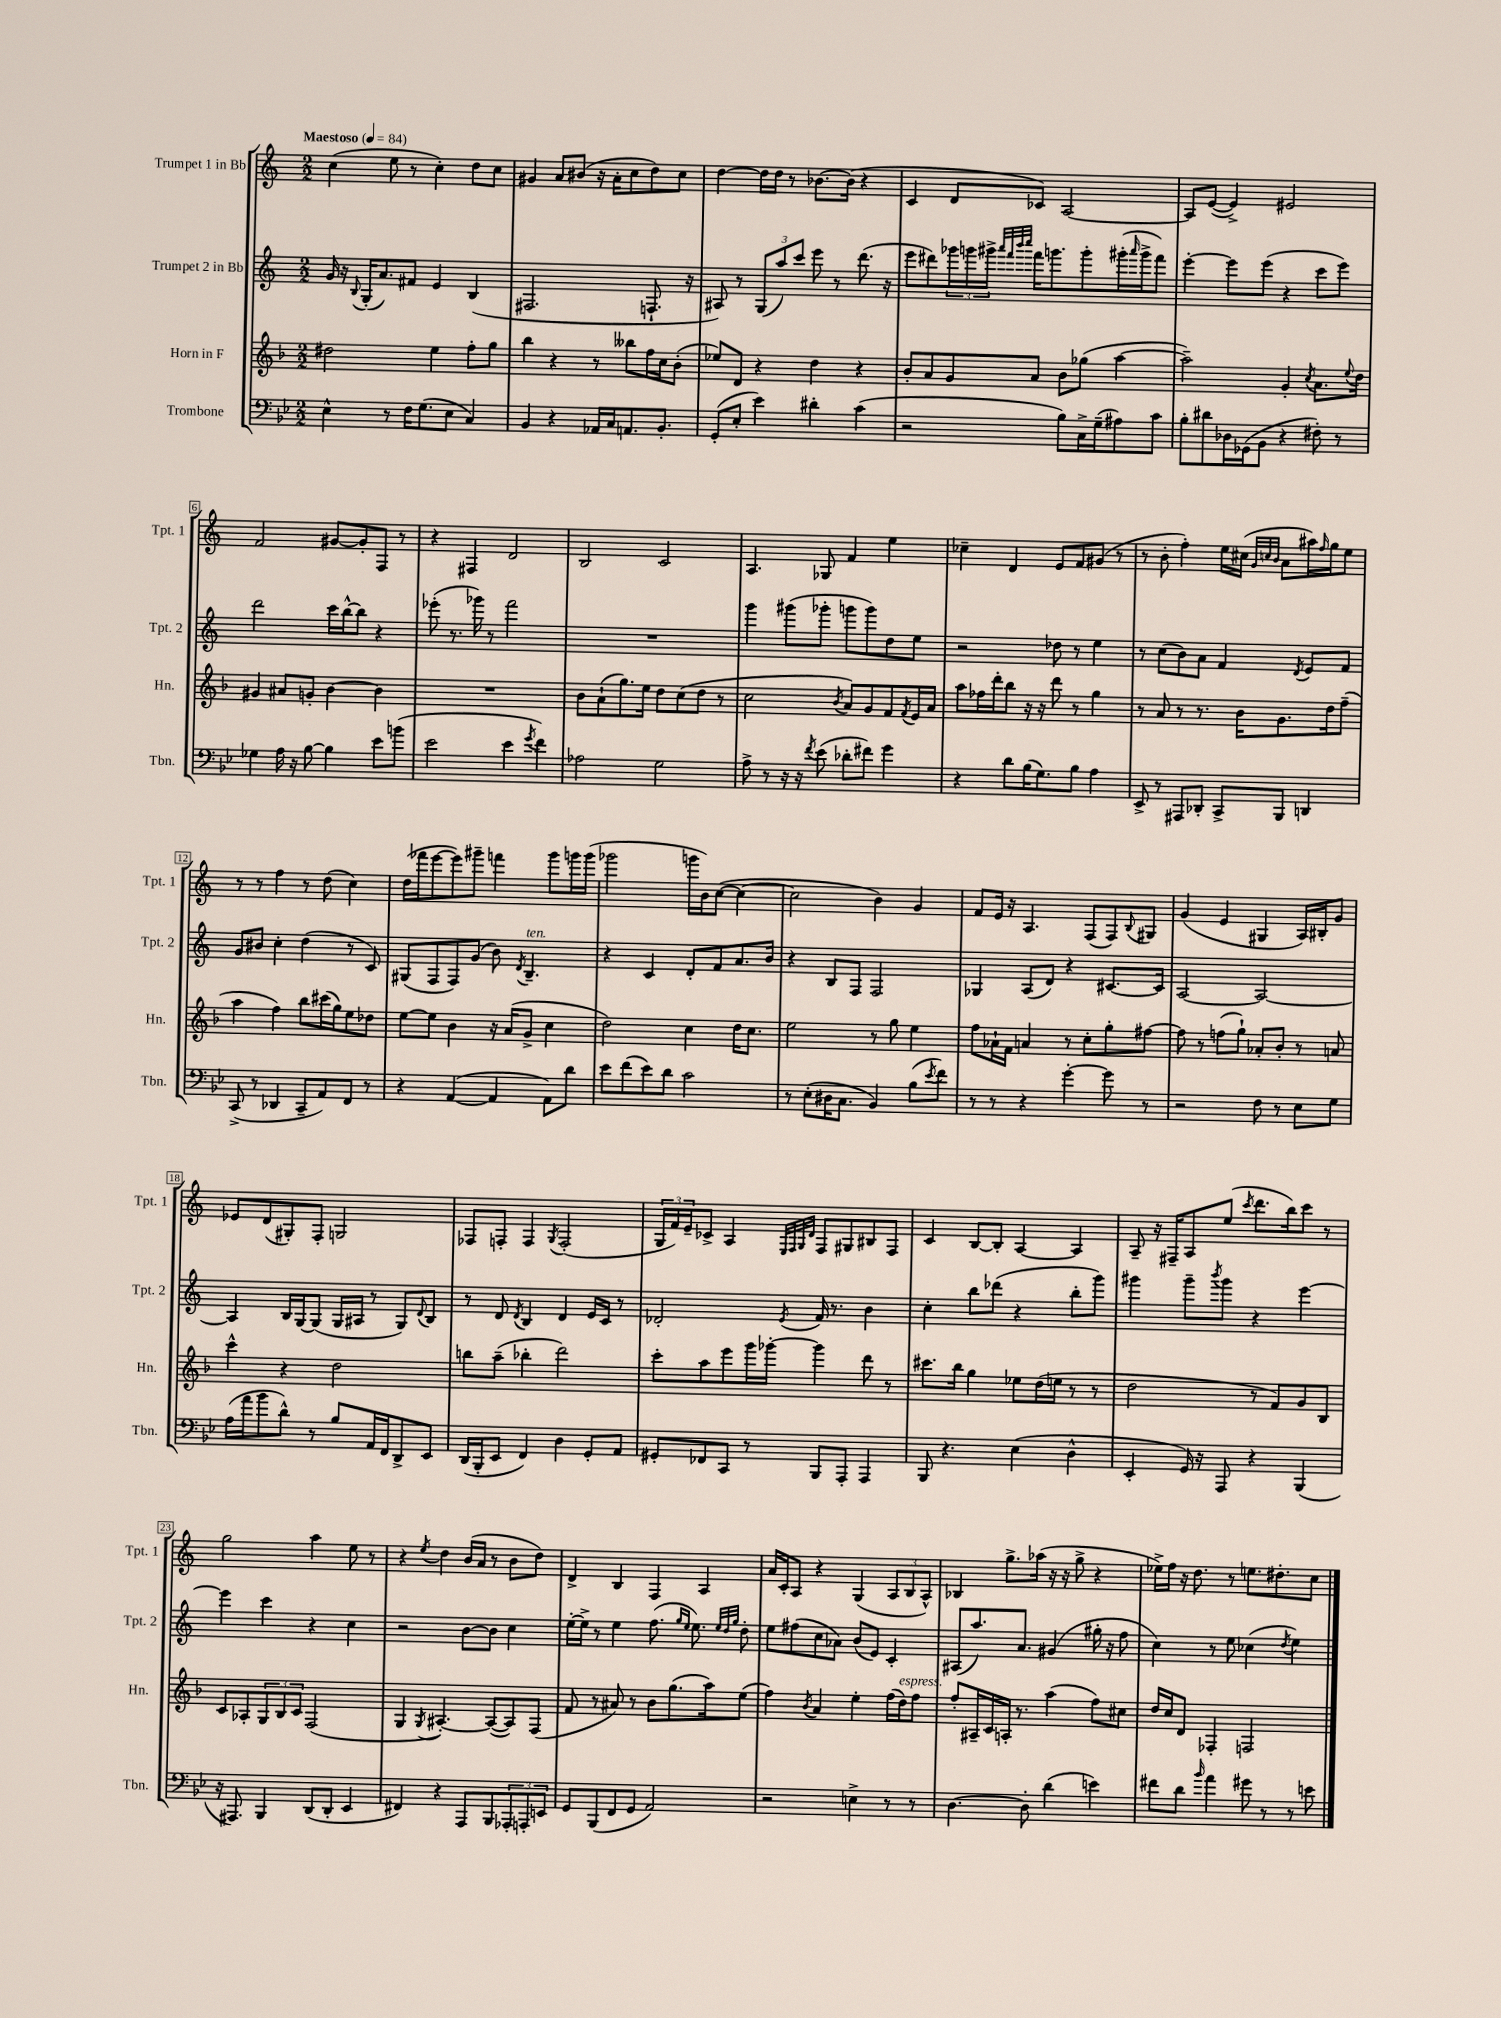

**kern	**kern	**kern	**kern
*part4	*part3	*part2	*part1
*staff4	*staff3	*staff2	*staff1
*I"Trombone	*I"Horn in F	*I"Trumpet 2 in Bb	*I"Trumpet 1 in Bb
*I'Tbn.	*I'Hn.	*I'Tpt. 2	*I'Tpt. 1
*clefF4	*clefG2	*clefG2	*clefG2
*k[b-e-]	*k[b-]	*k[]	*k[]
*M2/2	*M2/2	*M2/2	*M2/2
*MM84	*MM84	*MM84	*MM84
=1	=1	=1	=1
!	!	!	!LO:TX:a:B:t=Maestoso
4E-^^\	2dd#X\	16g/	(4cc\
.	.	16r	.
.	.	8qqB/	.
.	.	(16G'/KL	.
.	.	8.a/)	.
8r	.	.	8ee\
16F\KL	.	8f#X/J	8r
(8.G\	.	.	.
.	4ee\	4e/	4cc'\)
8E-\J	.	.	.
4C/)	8ff'\L	(4B/	8dd\L
.	8gg\J	.	8cc\J
=2	=2	=2	=2
4BB-/	4bb-\	2.F#X/	4g#X/
4r	4r	.	8a/L
.	.	.	(8b#X/J
16AA-X/LL	8r	.	16r
16C/J	.	.	16a'\KL
8.AAn/	8bb--X\L	.	8cc\
.	16ff\L	8.Fn`/	8dd\)
8.BB-'/J	16cc\J	.	.
.	(8b-'\J	.	8cc\J
.	.	16r	.
=3	=3	=3	=3
(8GG'/L	8ee-X/L)	8A#X/)	[4dd\
8E-'/J	8d/J	8r	.
4e-\)	4r	(12G/L	16dd\LL]
.	.	.	16dd\JJ
.	.	12aa/)	.
.	.	.	8r
.	.	12ccc/J	.
4d#X'\	4dd\	8eee\	[8.b-X\L
.	.	8r	.
.	.	.	(16b-\Jk]
(4c\	4r	(8.ddd\	4r
.	.	16r	.
=4	=4	=4	=4
2r	8b-'/L	8eee\L	4c/
.	8a/	8ddd#X\)	.
.	8g/	24ggg-X\L	8d/L
.	.	24gggn\	.
.	.	24ggg#X^\JJ	.
.	.	32qqaaa/LLL	.
.	.	32qqfff/	.
.	.	32qqbbb/	.
.	.	32qqcccc/JJJ	.
.	8a/J	16fff\KL	8c-X/J)
.	.	8.gggn\	.
8B-\L)	8b-\L	.	[2A/
16C^\L	(8gg-X\J	8ggg'\	.
(16G~\J	.	.	.
8A#X\)	[4aa\	(16ggg#X'\L	.
.	.	16qqaaa/	.
.	.	16ggg#^\J	.
8c\J	.	8fff\J)	.
=5	=5	=5	=5
8B-'\L	2aa~\])	[4eee'\	8A/L]
8d#X\	.	.	([8e/J
16D-X\L	.	8eee\L]	4e^/])
(16GG-X\J	.	.	.
8BB-\J	.	(8eee\J	.
4r	4g'/	4r	2e#X/
.	8qcc/	.	.
8F#X'\)	8.a\L	8ccc\L	.
8r	.	8eee\J)	.
.	8qqee/	.	.
.	16dd\Jk	.	.
!!LO:LB:g=z
=6	=6	=6	=6
4G-X\	4g#X/	2ddd\	2f/
16A\	8a#X/L	.	.
16r	.	.	.
[8B-\	8gn'/J	.	.
4B-\]	[4b-\	16ccc\LL	[8g#X/L
.	.	[16bb^^\J	.
.	.	8bb\J]	8g#'/]
8e-\L	4b-\]	4r	8F/J
(8bn\J	.	.	8r
=7	=7	=7	=7
2e-\	1r	(8eee-X'\	4r
.	.	8.r	.
.	.	.	4F#X/
.	.	16ggg-X\)	.
.	.	8r	.
4e-\	.	2fff\	2d/
8qg/	.	.	.
4f\)	.	.	.
=8	=8	=8	=8
2A-X\	8b-\L	1r	2B/
.	(8a`\	.	.
.	8.gg\)	.	.
.	16ee\Jk	.	.
2G\	8dd\L	.	2c/
.	(8cc\	.	.
.	8dd\J	.	.
.	8r	.	.
=9	=9	=9	=9
8A^\	2cc\	4ggg\	4.A/
8r	.	.	.
16r	.	(8ggg#X\L	.
16r	.	.	.
8qf/	.	.	.
(8e-\	.	8ggg-X'\J	8G-X/
.	8qb-/	.	.
8d-X'\L	8a/L)	8gggn\L	4f/
8f#X\J)	8g/	8ggg\)	.
4g\	8f/	8dd\	4ee\
.	8qf/	.	.
.	16e/L	8ee\J	.
.	16a/JJ	.	.
=10	=10	=10	=10
4r	8aa\L	2r	4cc-X~\
.	16ff-X\L	.	.
.	16ddd'\J	.	.
8d\L	8bb-\J	.	4d/
(16B-\K	16r	.	.
8.G\)	16r	.	.
.	8ddd\	8dd-X\	8e/L
8B-\J	8r	8r	8f/
4A\	4gg\	4ee\	(8g#X/J
.	.	.	8r
=11	=11	=11	=11
8EE-^/	8r	8r	8r
8r	8a/	(8cc\L	8b'\
8AAA#X/L	8r	8b\)	4ff'\)
8DD-X'/J	8.r	8a\J	.
8CC^/L	.	4f/	16ee\LL
.	16b-\KL	.	(16cc#X\JJ
.	.	.	32qqg/LLL
.	.	.	32qqccn/
.	.	.	32qqb/JJJ
8BBB-/J	8.g\	.	8a\L
.	.	8qd/	.
4DDn/	.	8e/L	16aa#X\L)
.	.	.	16qqff/
.	16dd\k	.	16gg\J
.	(8ff~\J	8f/J	8ee\J
!!LO:LB:g=z
=12	=12	=12	=12
(8CC^/	4aa\	8g/L	8r
8r	.	8b#X/J	8r
4DD-X/	4ff\)	4cc'\	4ff\
8CC~/L	8bb-\L	(4dd\	8r
8AA/)	(16ccc#X\L	.	(8dd\
.	16gg\J)	.	.
8FF/J	8ee\	8r	4cc\)
8r	8dd-X\J	8c/)	.
=13	=13	=13	=13
4r	[8ee\L	(8G#X/L	(16dd\LL
.	.	.	16fff-X\J
.	8ee\J]	8F/	[8eee\
([4AA/	4b-\	8F/)	8eee\])
.	.	(8g/J	8ggg#X~\J
4AA/]	16r	8b\)	4fffn\
.	(16a/KL	.	.
.	.	8qd/	.
!	!	!LO:TX:a:i:t=ten.	!
.	8g^/J	4.B~/	.
8AA\L)	4cc\	.	8ggg#\L
8d\J	.	.	16gggn\L
.	.	.	(16ggg\JJ
=14	=14	=14	=14
8e-\L	2dd\)	4r	2ggg-X\
(8f\	.	.	.
8e-\)	.	4c/	.
8d\J	.	.	.
2c\	4cc\	8d'/L	16gggn\LL
.	.	.	16b\J)
.	.	8f/	([8cc\J
.	16dd\KL	8.a/	4cc\_
.	8.cc\J	.	.
.	.	16b/Jk	.
=15	=15	=15	=15
8r	2ee\	4r	2cc\]
(8E-'\L	.	.	.
16D#X\K	.	8B/L	.
8.C\J	.	.	.
.	.	8F/J	.
4BB-/)	8r	2F/	4b\)
.	8gg\	.	.
(8B-\L	4ee\	.	4g/
8qe-/	.	.	.
8f\J)	.	.	.
=16	=16	=16	=16
8r	8ff\L	4G-X/	8f/L
8r	16a-X`\L	.	16e/Jk
.	16f\JJ	.	16r
4r	4an/	(8A/L	4.A/
.	.	8d/J)	.
[4g'\	8r	4r	.
.	8cc'\L	.	(8F/L
8g\]	8gg'\	[8.c#X/L	8F/)
.	.	.	8qqB/
8r	[8ff#X\J	.	8G#X/J
.	.	16c#/Jk]	.
=17	=17	=17	=17
2r	8ff#\]	[2A/	(4g/
.	8r	.	.
.	(8ffn\L	.	4e/
.	8gg`\J)	.	.
8F\	8a-X'/L	2A/_	4G#X/
8r	8b-'/J	.	.
8E-\L	8r	.	16A/LL)
.	.	.	16B#X'/J
8G\J	8an/	.	8g/J
!!LO:LB:g=z
=18	=18	=18	=18
(16A\LL	4ccc^^\	4A/]	8e-X/L
16a\J	.	.	.
8b-\	.	.	(8d/
8d^^\J)	4r	16B/LL	8G#X'/)
.	.	[16G/J	.
8r	.	(8G/J]	8F'/J
8B-/L	2dd\	16G/LL	2Gn/
.	.	16A#X/JJ	.
16AA/L	.	8r	.
16FF/J	.	.	.
8DD^/	.	8G/L)	.
.	.	8qqd/	.
8EE-/J	.	8B/J	.
=19	=19	=19	=19
(16DD/LL	8bbn\L	8r	8F-X/L
16BBB-'/J	.	.	.
8EE-/J	(8aa~\J	8d/	8Fn'/J
.	.	8qd/	.
4FF/)	4bb-X'\	4B/	4F/
.	.	.	8qG/
4D\	2ddd\)	4d/	(2F'/
8GG'/L	.	16e/LL	.
.	.	16c/JJ	.
8AA/J	.	8r	.
=20	=20	=20	=20
8GG#X'/L	8ccc'\L	2d-X'/	24G/LL
.	.	.	24f/)
.	.	.	24e~/J
8FF-X/	8aa\	.	8c-X^/J
8CC/J	8eee\	.	4A/
8r	16ggg\L	.	.
.	[16ggg-X'\JJ	.	.
.	.	.	32qqE/LLL
.	.	.	32qqF/
.	.	.	32qqG/
.	.	8qe/	32qqd/JJJ
8BBB-/L	4ggg-\]	16f/	8F/L
.	.	8.r	.
8AAA'/J	.	.	8G#X/
4AAA/	8ddd\	4b\	8B#X/
.	8r	.	8F/J
=21	=21	=21	=21
8BBB-/	8.ccc#X\L	4cc'\	4c/
4.r	.	.	.
.	16bb-\Jk	.	.
.	4gg\	8bb\L	[8B/L
.	.	(8ddd-X\J	8B'/J]
(4E-\	8ee-X\L	4r	[4A/
.	(16dd\L	.	.
.	16een\JJ	.	.
4D^^\	8r	8bb'\L	4A/]
.	8r	8ggg\J)	.
=22	=22	=22	=22
4EE-'/	2dd\	4ggg#X\	8A~/
.	.	.	16r
.	.	.	16F#X~/KL
16GG/)	.	8ggg#~\L	8A/
16r	.	.	.
.	.	8qbbb/	.
8AAA/	.	8ggg#\J	(8ee/J
.	.	.	8qccc/
4r	8r	4r	8.ddd\L
.	8f/L)	.	.
.	.	.	16bb\k)
(4BBB-/	8g/	[4eee\	8ccc\J
.	8B-/J	.	8r
!!LO:LB:g=z
=23	=23	=23	=23
16r	8c/L	4eee\]	2gg\
8.AAA#X/)	.	.	.
.	8A-X'/	.	.
4BBB-/	12G/	4ccc\	.
.	12B-/	.	.
.	12c/J	.	.
(8DD/L	(2F/	4r	4aa\
8DD'/J	.	.	.
4EE-/	.	4cc\	8ee\
.	.	.	8r
=24	=24	=24	=24
4FF#X/)	4G/	2r	4r
.	8qG/	.	8qee/
4r	[4.A#X'/)	.	4dd\
8AAA/L	.	[8b\L	(16b/LL
.	.	.	16a/JJ
8BBB-/	(8A#/L_	8b\J]	8r
12AAA-X'/	8A#/])	4cc\	8b\L
12AAAn'/	.	.	.
.	(8F/J	.	8dd\J)
12EEn/J	.	.	.
=25	=25	=25	=25
8GG/L	8f/	[16ee'\LL	4d^/
.	.	16ee^\JJ]	.
(8BBB-/	8r	8r	.
8FF/	8a#X/)	4ee\	4B/
8GG/J	8r	.	.
2AA/)	8b-\L	(8.ff\	4F/
.	(8.gg\	.	.
.	.	16qqgg/LL	.
.	.	16qqee/JJ	.
.	.	8.ee\)	.
.	.	.	4A/
.	16aa\k)	.	.
.	.	32qqee/LLL	.
.	.	32qqdd/	.
.	.	32qqgg/JJJ	.
.	(8ee\J	8dd'\	.
=26	=26	=26	=26
2r	4ff\)	8ee\L	16a/LL
.	.	.	16c'/J
.	.	(8ff#X\	8A/J
.	8qb-/	.	.
.	4a/	8cc\	4r
.	.	8a-X\J)	.
4En^\	4ee'\	(8b/L	(4G/
.	.	8e/J)	.
8r	(16ff\LL	4c'/	12A/L
!	!LO:TX:a:i:t=espress.	!	!
.	16dd\J)	.	.
.	.	.	12B/
8r	8ff\J	.	.
.	.	.	12A^^/J)
=27	=27	=27	=27
[4.D\	8ff'/L	(8A#X/L	4B-X/
.	16A#X~/L	8.aa/)	.
.	16c/	.	.
.	16An'/JJ	.	8.gg^\L
.	8.r	8.a/J	.
8D'\]	.	.	.
.	.	.	(16aa-X\Jk
(4d\	(4aa\	(4g#X/	16r
.	.	.	16r
.	.	.	8gg^\
4en\)	8ff\L)	16gg#X'\	4r
.	.	16r	.
.	8cc#X\J	8ff\	.
=28	=28	=28	=28
8f#X\L	16dd/LL	4cc\)	16ee-X^\LL)
.	16cc/J	.	16ff\JJ
8d\J	8d/J	.	16r
.	.	.	8.dd\
16qqb-/	.	.	.
4a\	4F-X'/	8r	.
.	.	8ee\	8r
8g#X\	2Fn/	(4cc-X\	8.een\L
8r	.	.	.
.	.	.	8.dd#X'\
.	.	8qdd/	.
8r	.	4ee\)	.
8en\	.	.	8cc\J
==	==	==	==
*-	*-	*-	*-
